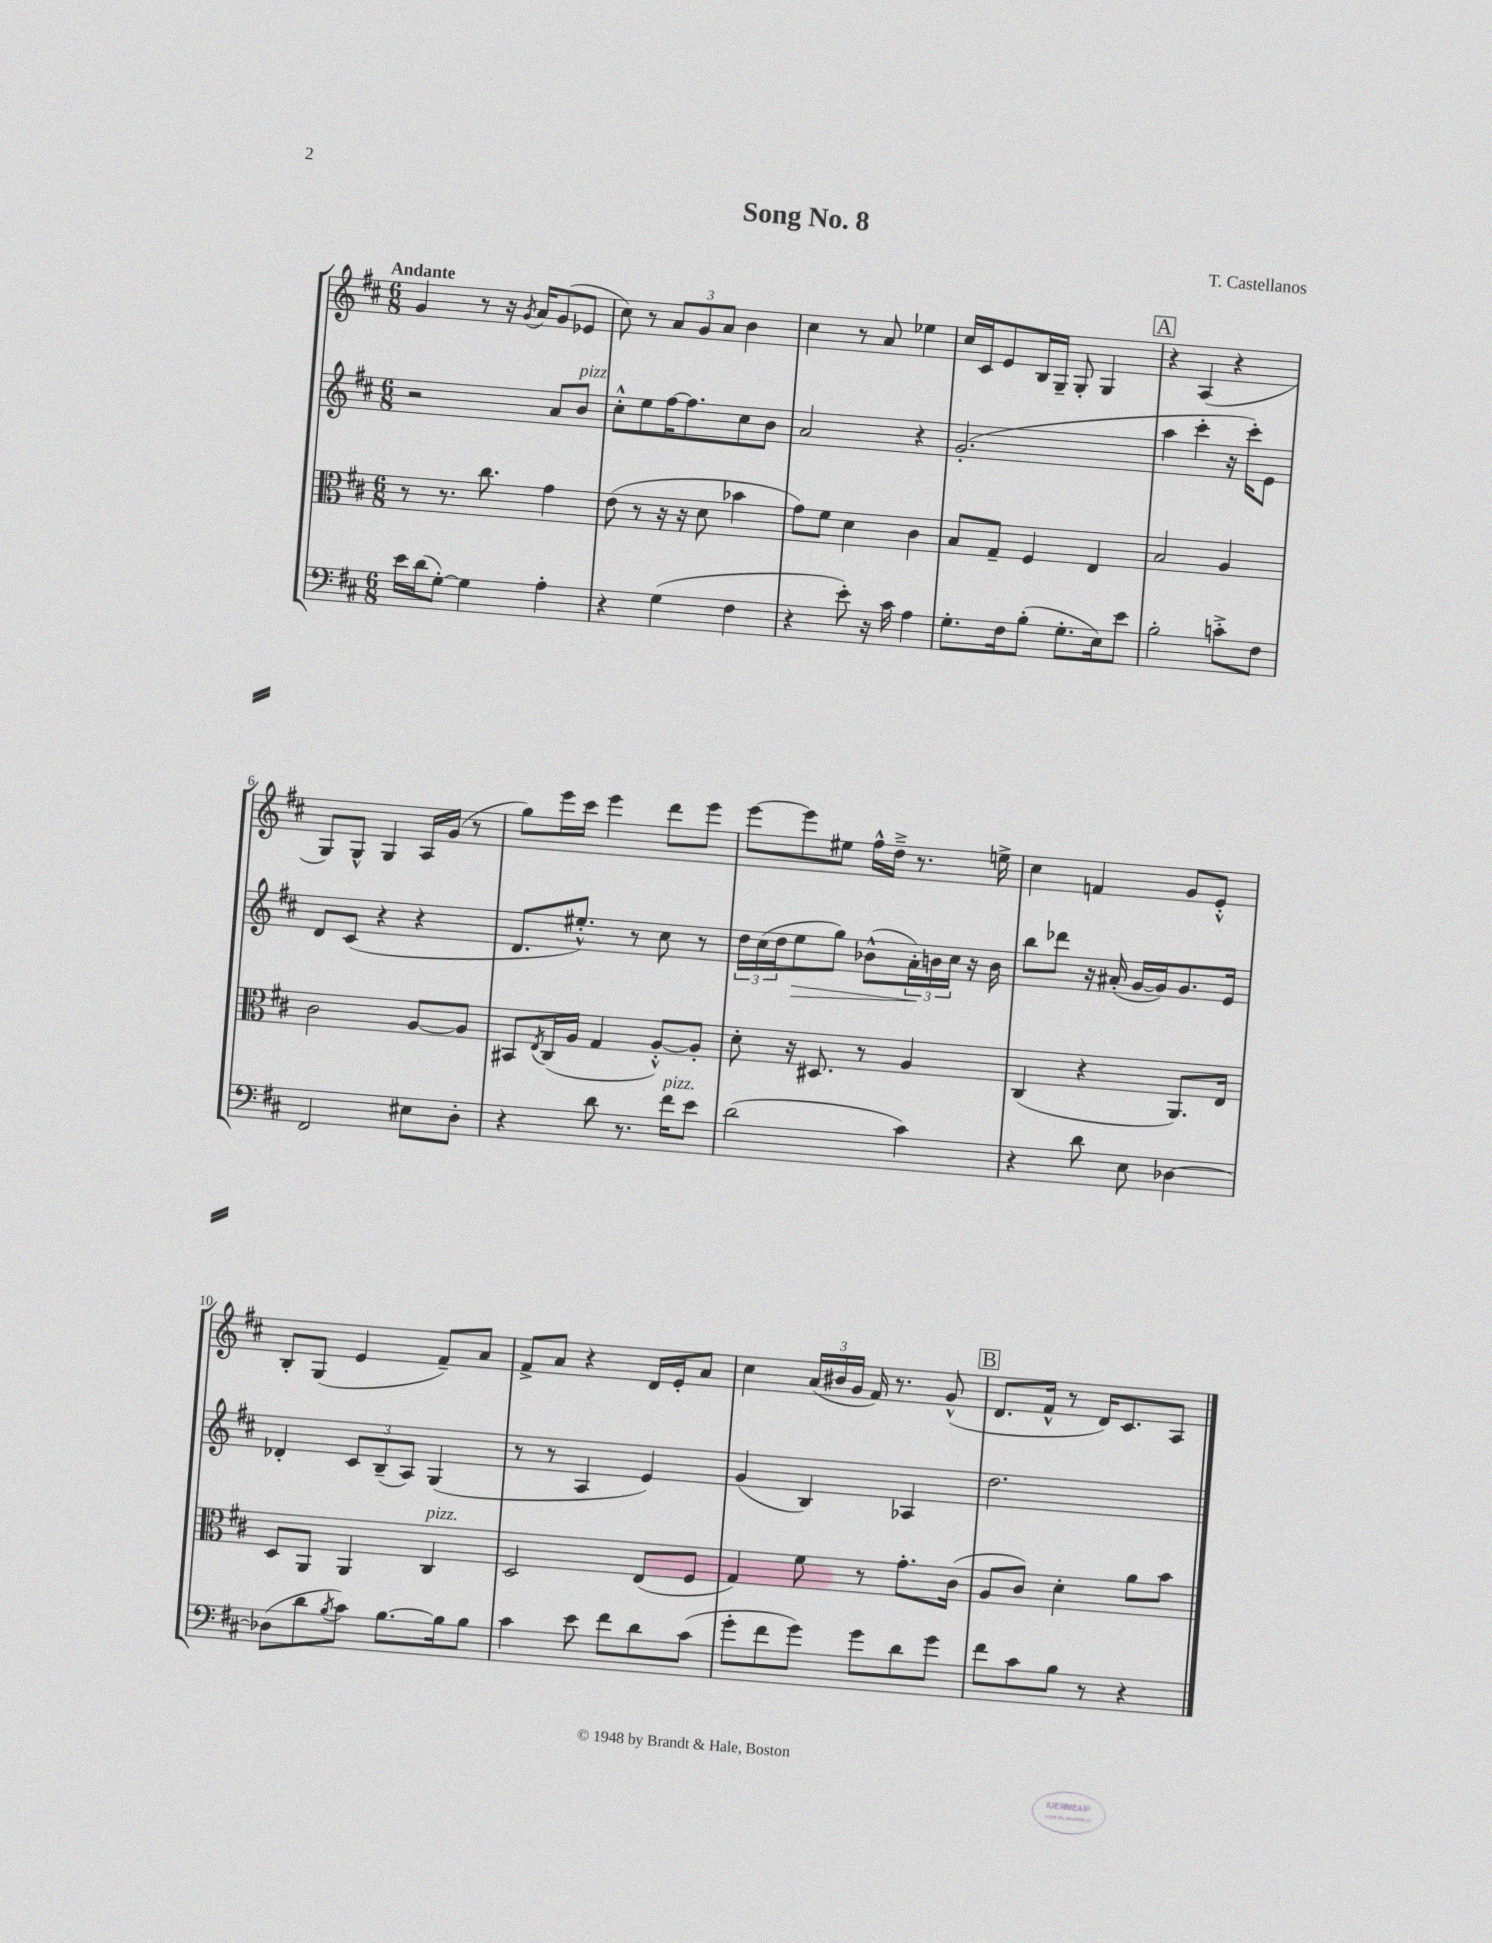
\header { title = "Song No. 8" composer = "T. Castellanos" }
<<
\new StaffGroup <<
\new Staff = "s0" {
    \clef treble \key d \major \numericTimeSignature \time 6/8 \tempo "Andante"
    g'4 r8 r16 \acciaccatura { g'8 } a'16 g'8( ees'8 |
    cis''8) r8 \tuplet 3/2 { a'8 g'8 a'8 } b'4 |
    cis''4 r8 a'8 ees''4 |
    cis''16 cis'16 e'8 b16 g16-- g8-. g4 |
    \mark \markup { \box "A" } r4 a4( r4 |
    g8) g8-^ g4 a16 g'16( r8 |
    g''8) e'''16 cis'''16 e'''4 d'''8 e'''8 |
    e'''8~ e'''8 eis''8 fis''16-^ d''16---> r8. e''16-> |
    cis''4 f'4 g'8 e'8-.-^ |
    b8-. g8( e'4 fis'8--) a'8 |
    fis'8-> a'8 r4 d'16 e'16-. a'8 |
    cis''4 \tuplet 3/2 { a'16( bis'16 g'16 } fis'16) r8. g'8-^( |
    \mark \markup { \box "B" } d'8. fis'16-^ r8 d'16) cis'8. a8 \bar "|." |
}
\new Staff = "s1" {
    \clef treble \key d \major \numericTimeSignature \time 6/8
    r2 a'8 b'8^\markup { \italic "pizz." } |
    cis''8-.-^ e''8 fis''16~ fis''8. cis''8 b'8 |
    a'2 r4 |
    g'2.-.( |
    \mark \markup { \box "A" } a''4 cis'''4-. r16 cis'''16-.) e'8 |
    d'8 cis'8( r4 r4 |
    d'8. eis''8.-.-^) r8 cis''8 r8 |
    \tuplet 3/2 { d''16 cis''16( d''16 } e''8\> g''8) bes'8-^( \tuplet 3/2 { a'16-.\!) b'16 cis''16 } r16 b'16 |
    b''8 des'''8 r16 ais'16-.( g'16~ g'16) g'8. e'16 |
    des'4-. \tuplet 3/2 { cis'8 b8--( a8) } g4( |
    r8 r8 a4 e'4) |
    g'4( b4) aes4 |
    \mark \markup { \box "B" } d''2. \bar "|." |
}
\new Staff = "s2" {
    \clef alto \key d \major \numericTimeSignature \time 6/8
    r8 r8. cis''8. g'4 |
    e'8( r8 r16 r16 d'8 bes'4 |
    g'8) fis'8 d'4 cis'4 |
    b8 g8-- fis4 e4 |
    \mark \markup { \box "A" } b2 a4 |
    cis'2 a8~ a8 |
    bis,8 \acciaccatura { e8 } cis16( a16 g4 a8~-.-^) a8-. |
    d'8-. r16 dis8. r8 a4 |
    cis4( r4 a,8.) e16 |
    d8 a,8 a,4 cis4^\markup { \italic "pizz." } |
    d2 e8( fis8 |
    g4) fis'8 r8 g'8.-. cis'16( |
    \mark \markup { \box "B" } a8 cis'8) d'4-. a'8 b'8 \bar "|." |
}
\new Staff = "s3" {
    \clef bass \key d \major \numericTimeSignature \time 6/8
    e'16 d'16( g8~-.) g4 a4-. |
    r4 g4( fis4 |
    r4 e'8-.) r16 cis'16 a4 |
    g8.-. fis16 b8-.( g8.-. e16) e'8 |
    \mark \markup { \box "A" } b2-. c'8-.-> fis8 |
    fis,2 eis8 d8-. |
    r4 d'8 r8. fis'16^\markup { \italic "pizz." } e'8 |
    d'2( cis'4) |
    r4 d'8 e8 des4~ |
    des8( d'8 \acciaccatura { b8 } cis'8) b8.~ b16 b8 |
    cis'4 e'8 fis'8 d'8 cis'8( |
    g'8-. fis'8 g'8) g'8 d'8 g'8 |
    \mark \markup { \box "B" } fis'8 cis'8 b8 r8 r4 \bar "|." |
}
>>
>>
